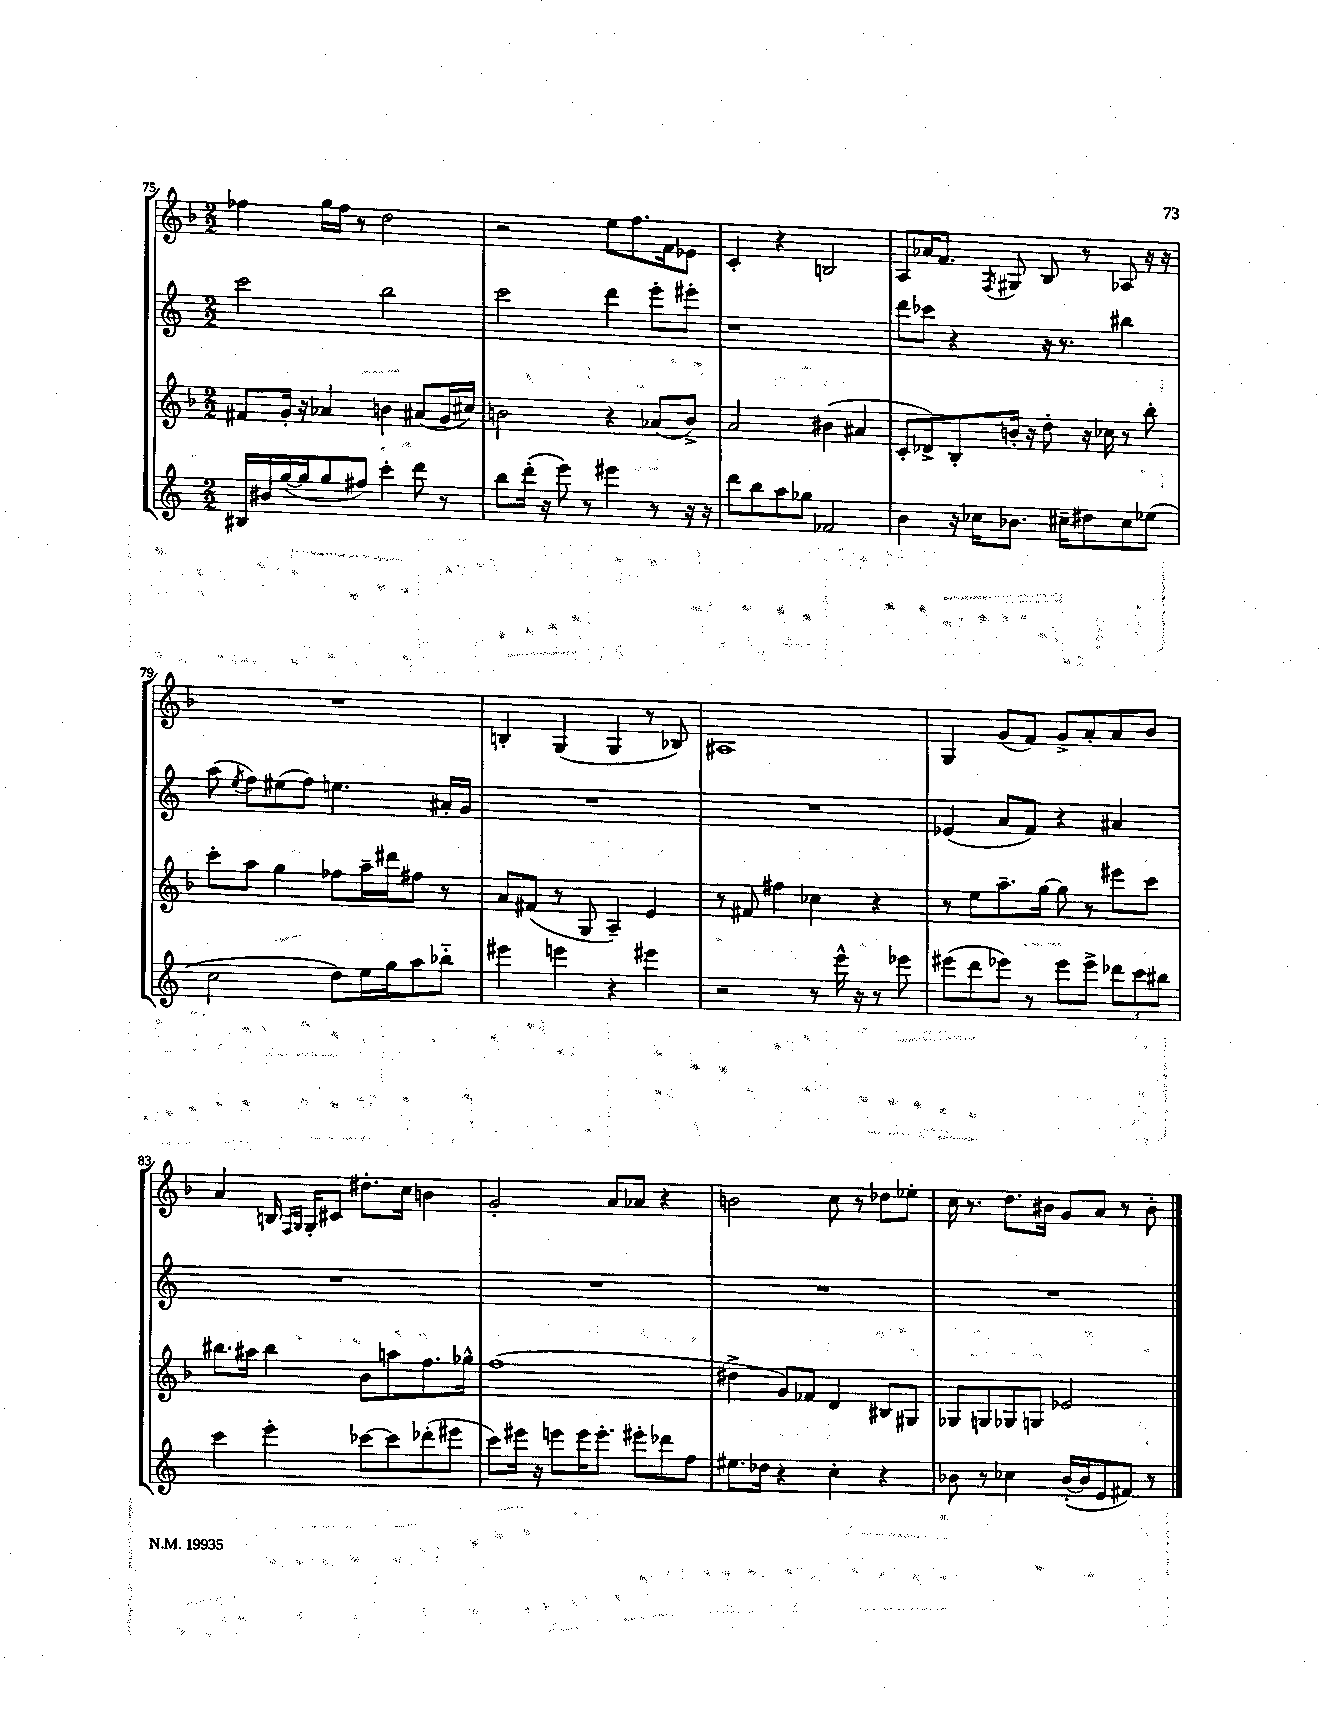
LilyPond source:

<<
\new StaffGroup <<
\new Staff = "s0" {
    \clef treble \key f \major \numericTimeSignature \time 2/2
    \autoBeamOff fes''4 g''16[ fes''16] r8 d''2 |
    r2 e''8[ f''8. f'16 ees'8] |
    c'4-. r4 b2 |
    a8[ aes'16 f'8.] \acciaccatura { f8 } gis8 bes8 r8 aes8 r16 r16 |
    R1 |
    b4-. g4( g4 r8 bes8) |
    ais1 |
    g4 g'8[( f'8]) g'8[-> a'8-. a'8 bes'8] |
    a'4 b16 \grace { f16[ g16] } g16[-. cis'8] dis''8.[-. c''16] b'4 |
    g'2-. a'8[ aes'8] r4 |
    b'2 c''8 r8 des''8[ ees''8]-. |
    c''16 r8. d''8.[ bis'16] g'8[ a'8] r8 bis'8-. \bar "|." |
}
\new Staff = "s1" {
    \clef treble \key c \major \numericTimeSignature \time 2/2
    \autoBeamOff c'''2 b''2 |
    c'''2 d'''4 e'''8[-. eis'''8]-. |
    r1 |
    d'''8[ ces'''8] r4 r16 r8. bis''4 |
    a''8( \acciaccatura { e''8 } f''8[) eis''8( f''8]) e''4. ais'16[-. g'16] |
    R1 |
    R1 |
    ees'4( a'8[ f'8]) r4 ais'4 |
    R1 |
    R1 |
    R1 |
    R1 \bar "|." |
}
\new Staff = "s2" {
    \clef treble \key f \major \numericTimeSignature \time 2/2
    \autoBeamOff fis'8[ g'16]-. r16 aes'4 b'4 ais'8[( g'16 cis''16]) |
    b'2 r4 aes'8[( b'8]->) |
    a'2 bis'4( ais'4 |
    c'8[-. des'8->) bes8-. b'16]-. r16 d''8-. r16 ces''16 r8 bes''8-. |
    c'''8[-. a''8] g''4 fes''8[ a''16-- dis'''16 fis''8] r8 |
    a'8[ fis'8]( r8 g8 a4--) e'4 |
    r8 fis'8 fis''4 ces''4 r4 |
    r8 e''8[ a''8.-- g''16]~ g''8 r8 eis'''8[ c'''8] |
    bis''8.[ ais''16] bis''4 bes'8[ a''8 f''8. ges''16]-^ |
    f''1( |
    dis''4-> g'8[) fes'8] d'4 bis8[ gis8] |
    ges8[ g8 ges8 g8] ees'2 \bar "|." |
}
\new Staff = "s3" {
    \clef treble \key c \major \numericTimeSignature \time 2/2
    \autoBeamOff bis16[ bis'16 g''16~( g''16 g''8 fis''8]) c'''4-. d'''8 r8 |
    b''8[ d'''16]-.( r16 e'''8) r8 eis'''4 r8 r16 r16 |
    d'''8[ b''8 a''8 ges''8] fes'2 |
    b'4 r16 ces''16[ bes'8.] cis''16[-- dis''8 cis''8 ees''8]( |
    c''2 d''8[) e''16 g''16 a''8 bes''8]-_ |
    eis'''4 e'''4 r4 eis'''4 |
    r2 r8 e'''16-^ r16 r8 ees'''8 |
    eis'''8[( d'''8 ees'''8]) r8 ees'''8[ ees'''8]-> \tuplet 3/2 { des'''8[ c'''8 bis''8] } |
    c'''4 e'''4-. ces'''8[~ ces'''8 des'''8-.( eis'''8] |
    c'''8[) eis'''16] r16 e'''8[ e'''16 e'''8.]-. eis'''8[-. des'''8 f''8] |
    eis''8.[ des''16] r4 c''4-. r4 |
    bes'8 r8 ces''4 bes'16[~-.( bes'16 e'8 fis'8]) r8 \bar "|." |
}
>>
>>
\layout { \context { \Score currentBarNumber = #75 } }
